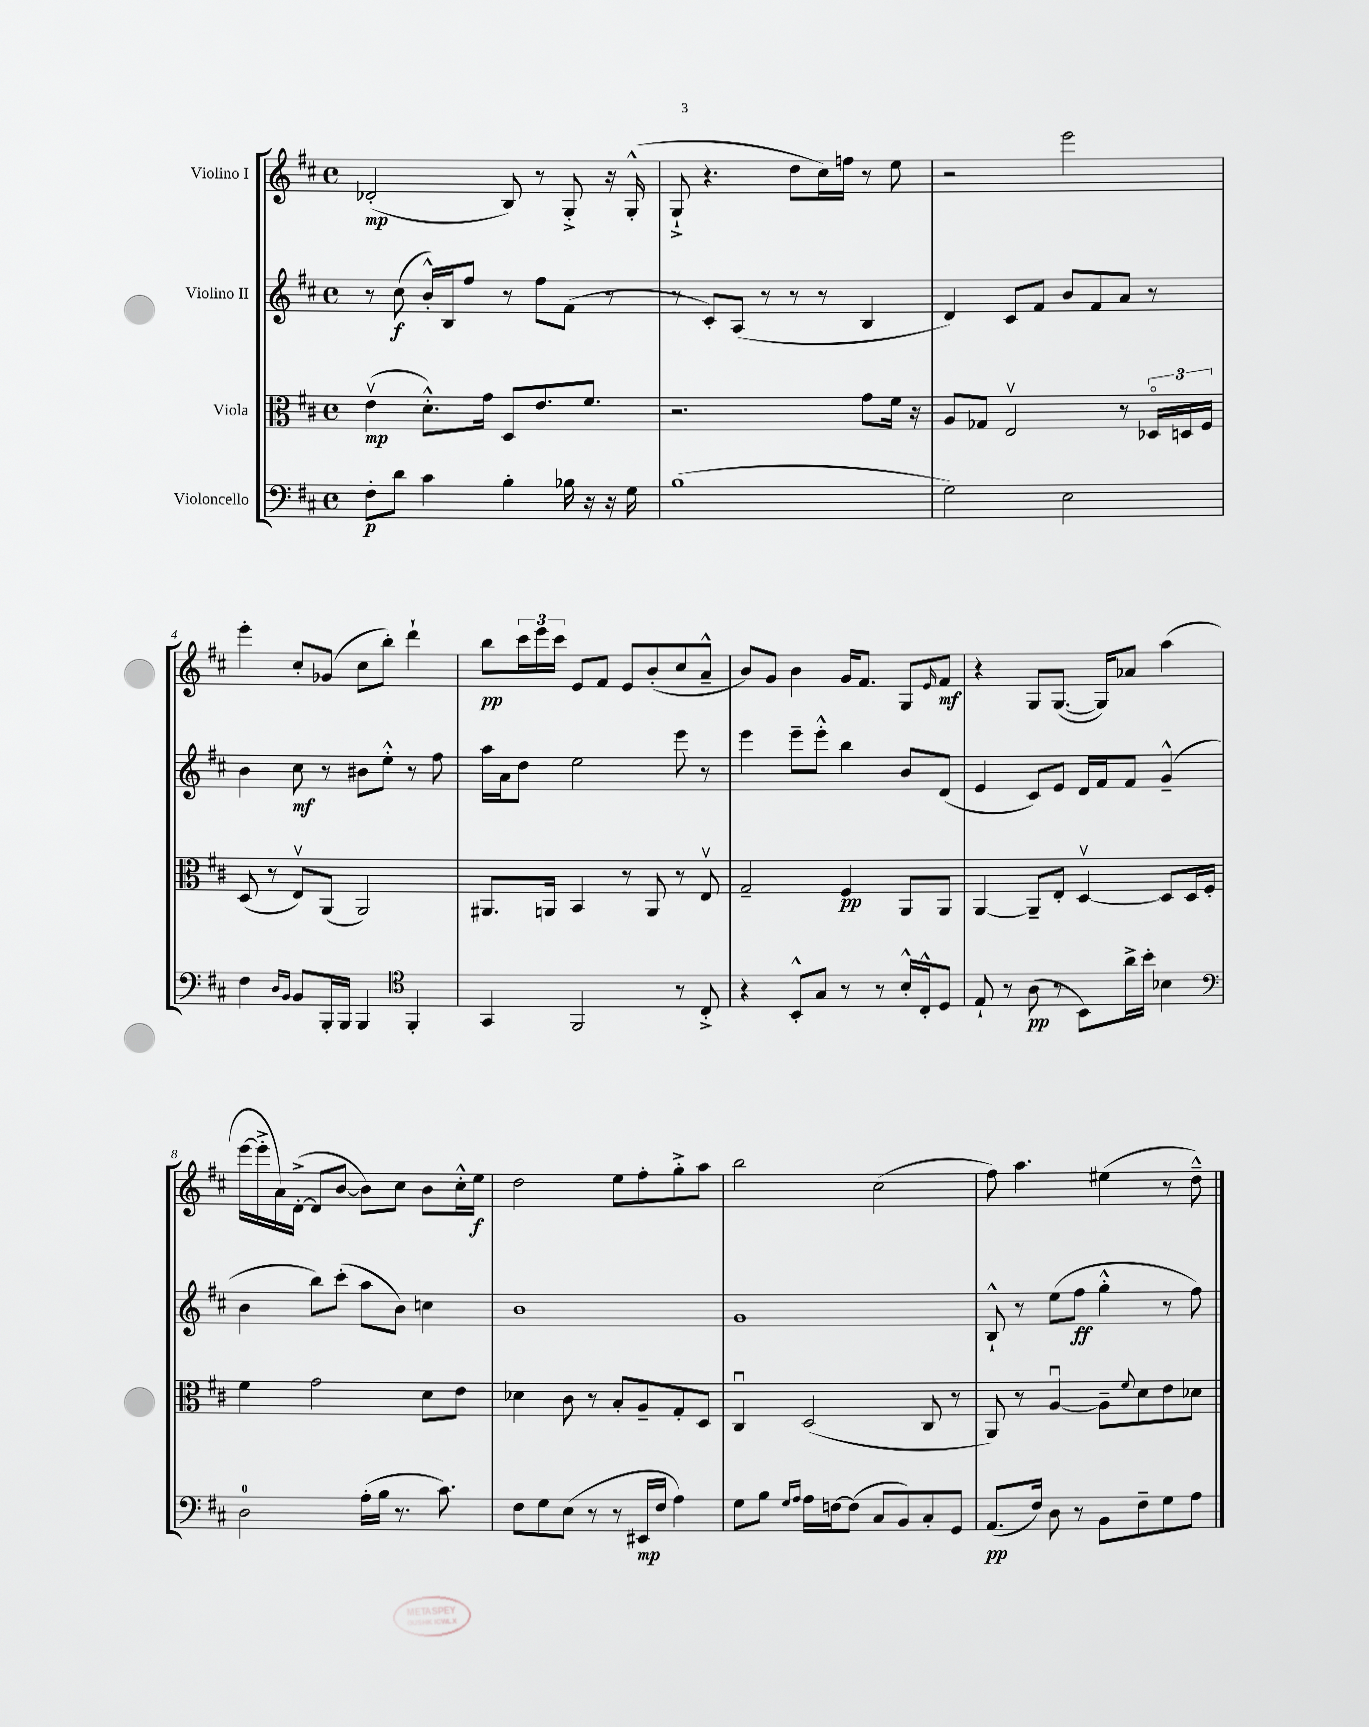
<<
\new StaffGroup <<
\new Staff = "s0" \with { instrumentName = "Violino I" } {
    \clef treble \key d \major \defaultTimeSignature \time 4/4
    des'2-.\mp( b8) r8 g8-.-> r16 g16-.-^( |
    g8-!-> r4. d''8 cis''16) f''16 r8 e''8 |
    r2 e'''2 |
    e'''4-. cis''8-. ges'8( cis''8 b''8-.) d'''4-! |
    b''8\pp \tuplet 3/2 { cis'''16 e'''16 cis'''16 } e'8 fis'8 e'8 b'8-.( cis''8 a'8---^ |
    b'8) g'8 b'4 g'16 fis'8. g8 \grace { e'16 } fis'8\mf |
    r4 g8 g8.~( g16) aes'8 a''4( |
    e'''16~ e'''16-.-> a'16) d'16~-.->( d'8 b'8~ b'8) cis''8 b'8 cis''16-.-^ e''16\f |
    d''2 e''8 fis''8-. g''8-.-> a''8 |
    b''2 cis''2( |
    fis''8) a''4. eis''4( r8 d''8---^) \bar "|." |
}
\new Staff = "s1" \with { instrumentName = "Violino II" } {
    \clef treble \key d \major \defaultTimeSignature \time 4/4
    r8 cis''8\f( b'16-.-^) b16 fis''8 r8 fis''8 fis'8( r8 |
    r8 cis'8-.) a8( r8 r8 r8 b4 |
    d'4) cis'8 fis'8 b'8 fis'8 a'8 r8 |
    b'4 cis''8\mf r8 bis'8 e''8-.-^ r8 fis''8 |
    a''16 a'16 d''8 e''2 e'''8 r8 |
    e'''4 e'''8-- e'''8-.-^ b''4 b'8 d'8( |
    e'4 cis'8) e'8 d'16 fis'16 fis'8 g'4---^( |
    b'4 b''8) cis'''8-.( a''8 b'8) c''4 |
    b'1 |
    g'1 |
    b8-!-^ r8 e''8( fis''8\ff g''4-.-^ r8 fis''8) \bar "|." |
}
\new Staff = "s2" \with { instrumentName = "Viola" } {
    \clef alto \key d \major \defaultTimeSignature \time 4/4
    e'4\upbow\mp( d'8.-.-^) g'16 d8 e'8. fis'8. |
    r2. g'8 fis'16 r16 |
    a8 ges8 e2\upbow r8 \tuplet 3/2 { des16\flageolet d16 fis16 } |
    d8( r8 e8\upbow) a,8( a,2) |
    ais,8. a,16 b,4 r8 a,8 r8 e8\upbow |
    g2-- fis4\pp a,8 a,8 |
    a,4~ a,8-- e8-. d4~\upbow d8 d16 fis16-. |
    fis'4 g'2 d'8 e'8 |
    des'4 cis'8 r8 b8-. a8-- g8-. d8 |
    cis4\downbow d2( cis8 r8 |
    a,8) r8 a4~\downbow a8-- \appoggiatura { fis'8 } d'8 e'8 des'8 \bar "|." |
}
\new Staff = "s3" \with { instrumentName = "Violoncello" } {
    \clef bass \key d \major \defaultTimeSignature \time 4/4
    fis8-.\p d'8 cis'4 b4-. bes16 r16 r16 g16 |
    b1( |
    g2) e2 |
    fis4 \grace { d16 b,16 } b,8 b,,16-. b,,16 b,,4 \clef tenor fis,4-. |
    g,4 fis,2 r8 cis8-.-> |
    r4 b,8-.-^ g8 r8 r8 b16-.-^ cis16-.-^ d8 |
    e8-! r8 a8\pp( r8 b,8) a'16-> b'16-. bes4 |
    \clef bass d2-0 a16-.( b16 r8. cis'8.) |
    fis8 g8 e8( r8 r8 eis,16\mp fis16 a4) |
    g8 b8 \grace { g16 a16 } a16 f16~ f8( cis8 b,8) cis8-. g,8 |
    a,8.\pp( fis16) d8 r8 b,8 fis8-- g8 a8 \bar "|." |
}
>>
>>
